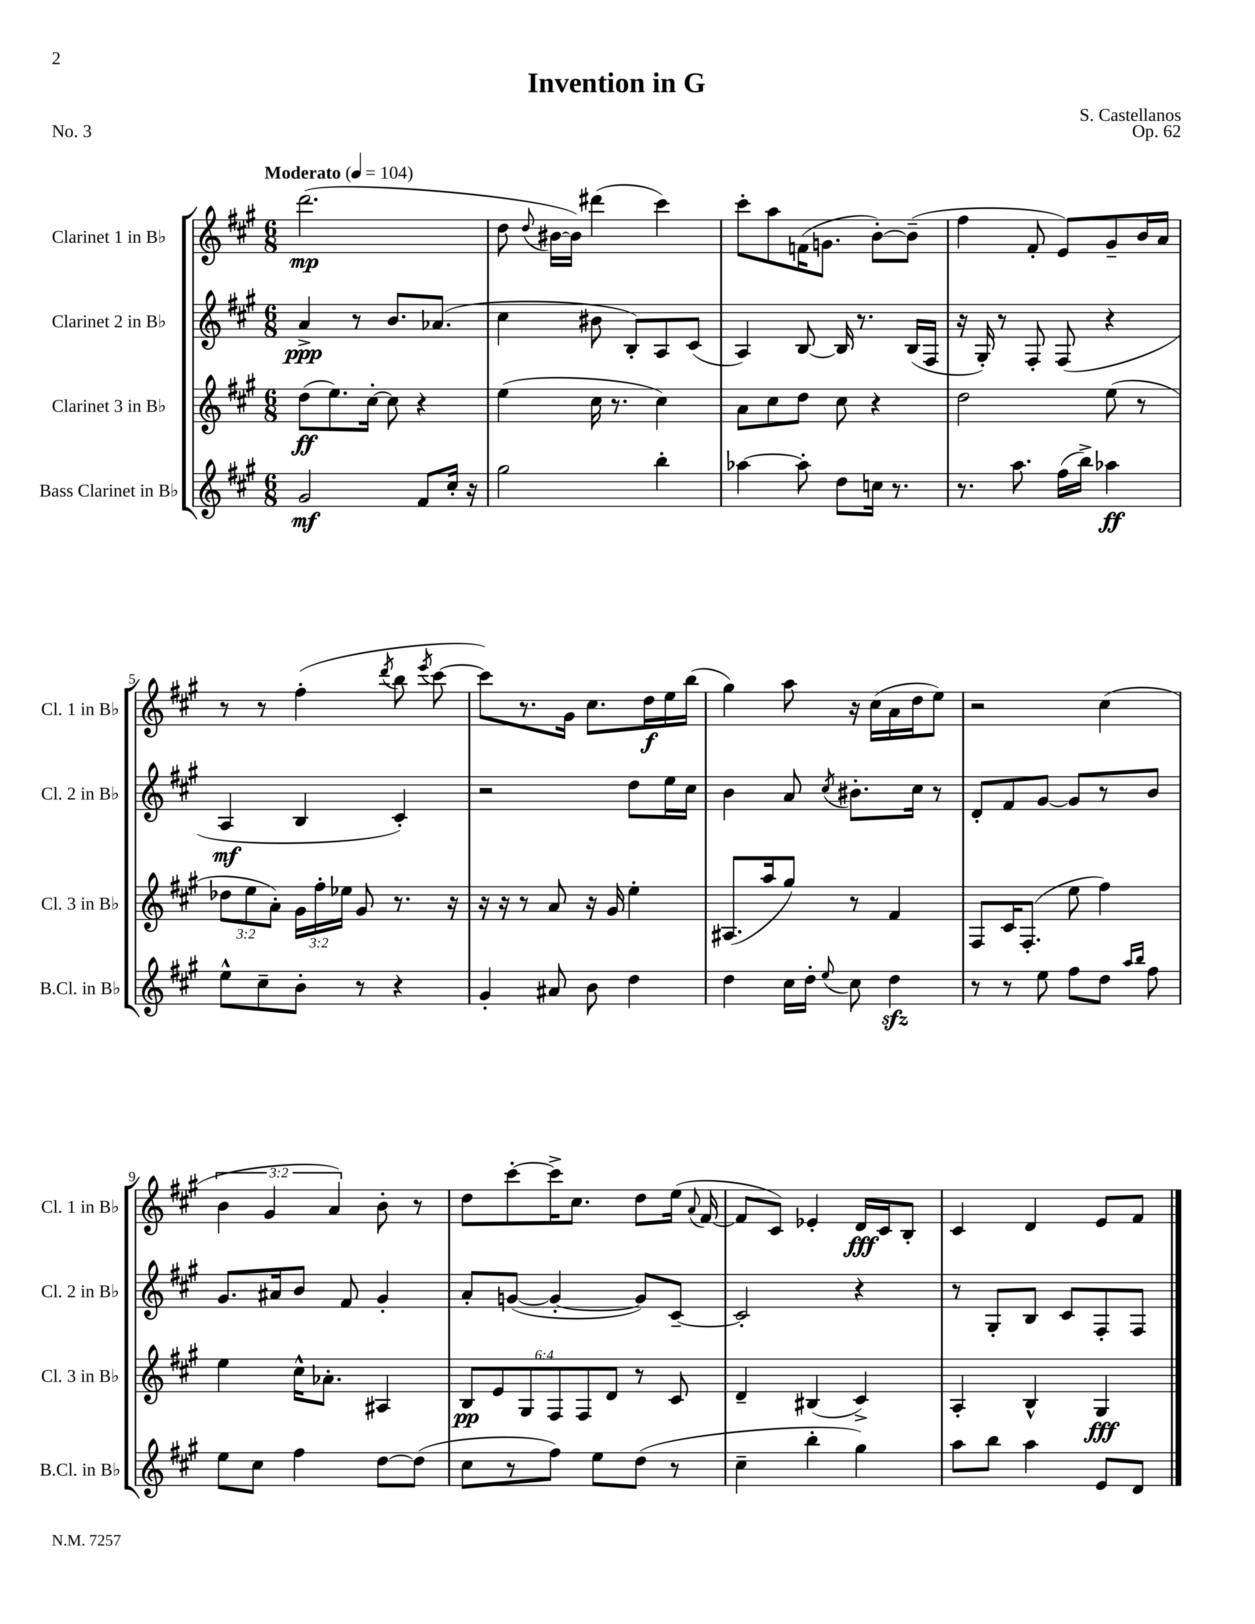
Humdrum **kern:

**kern	**dynam	**kern	**dynam	**kern	**dynam	**kern	**dynam
*part4	*part4	*part3	*part3	*part2	*part2	*part1	*part1
*staff4	*staff4	*staff3	*staff3	*staff2	*staff2	*staff1	*staff1
*I"Bass Clarinet in B♭	*	*I"Clarinet 3 in B♭	*	*I"Clarinet 2 in B♭	*	*I"Clarinet 1 in B♭	*
*I'B.Cl. in B♭	*	*I'Cl. 3 in B♭	*	*I'Cl. 2 in B♭	*	*I'Cl. 1 in B♭	*
*clefG2	*	*clefG2	*	*clefG2	*	*clefG2	*
*k[f#c#g#]	*	*k[f#c#g#]	*	*k[f#c#g#]	*	*k[f#c#g#]	*
*M6/8	*	*M6/8	*	*M6/8	*	*M6/8	*
*MM104	*	*MM104	*	*MM104	*	*MM104	*
=1	=1	=1	=1	=1	=1	=1	=1
!	!	!	!	!	!	!LO:TX:a:B:t=Moderato	!
2g#/	mf	(8dd\L	ff	4a^/	ppp	(2.ddd\	mp
.	.	8.ee\)	.	.	.	.	.
.	.	.	.	8r	.	.	.
.	.	[16cc#'\Jk	.	.	.	.	.
.	.	8cc#\]	.	8.b/L	.	.	.
8f#/L	.	4r	.	.	.	.	.
.	.	.	.	(8.a-X/J	.	.	.
16cc#'/Jk	.	.	.	.	.	.	.
16r	.	.	.	.	.	.	.
=2	=2	=2	=2	=2	=2	=2	=2
2gg#\	.	(4ee\	.	4cc#\	.	8dd\	.
.	.	.	.	.	.	8qqdd/	.
.	.	.	.	.	.	[16b#X\LL	.
.	.	.	.	.	.	16b#\JJ])	.
.	.	16cc#\	.	8b#X\	.	(4ddd#X\	.
.	.	8.r	.	.	.	.	.
.	.	.	.	8B'/L)	.	.	.
4bb'\	.	4cc#\)	.	8A/	.	4ccc#\)	.
.	.	.	.	(8c#/J	.	.	.
=3	=3	=3	=3	=3	=3	=3	=3
[4aa-X\	.	8a\L	.	4A/)	.	8ccc#'\L	.
.	.	8cc#\	.	.	.	8aa\	.
8aa-'\]	.	8dd\J	.	[8B/	.	(16fn\K	.
.	.	.	.	.	.	8.gn\J	.
8dd\L	.	8cc#\	.	16B/]	.	.	.
.	.	.	.	8.r	.	.	.
16ccn\Jk	.	4r	.	.	.	[8b'\L)	.
8.r	.	.	.	.	.	.	.
.	.	.	.	(16B/LL	.	(8b~\J]	.
.	.	.	.	16F#/JJ	.	.	.
=4	=4	=4	=4	=4	=4	=4	=4
8.r	.	2dd\	.	16r	.	4ff#\	.
.	.	.	.	16G#'/)	.	.	.
.	.	.	.	8r	.	.	.
8.aa\	.	.	.	.	.	.	.
.	.	.	.	8F#'/	.	8f#'/	.
(16ff#\LL	.	.	.	(8F#/	.	8e/L)	.
16bb^\JJ)	.	.	.	.	.	.	.
4aa-X\	ff	(8ee\	.	4r	.	8g#~/	.
.	.	8r	.	.	.	16b/L	.
.	.	.	.	.	.	16a/JJ	.
!!LO:LB:g=z
=5	=5	=5	=5	=5	=5	=5	=5
8ee^^\L	.	12dd-X\L	.	4A/	mf	8r	.
.	.	12ee\	.	.	.	.	.
8cc#~\	.	.	.	.	.	8r	.
.	.	12a'\J)	.	.	.	.	.
8b'\J	.	24g#\LL	.	4B/	.	(4ff#'\	.
.	.	24ff#'\	.	.	.	.	.
.	.	24ee-X\JJ	.	.	.	.	.
8r	.	8g#/	.	.	.	.	.
.	.	.	.	.	.	8qddd/	.
4r	.	8.r	.	4c#'/)	.	8bb\	.
.	.	.	.	.	.	8qeee/	.
.	.	.	.	.	.	[8ccc#\	.
.	.	16r	.	.	.	.	.
=6	=6	=6	=6	=6	=6	=6	=6
4g#'/	.	16r	.	2r	.	8ccc#\L])	.
.	.	16r	.	.	.	.	.
.	.	8r	.	.	.	8.r	.
8a#X/	.	8a/	.	.	.	.	.
.	.	.	.	.	.	16g#\Jk	.
8b\	.	16r	.	.	.	8.cc#\L	.
.	.	16g#/	.	.	.	.	.
4dd\	.	4ee'\	.	8dd\L	.	.	.
.	.	.	.	.	.	16dd\L	f
.	.	.	.	16ee\L	.	16ee\	.
.	.	.	.	16cc#\JJ	.	(16bb\JJ	.
=7	=7	=7	=7	=7	=7	=7	=7
4dd\	.	(8.A#X/L	.	4b\	.	4gg#\)	.
.	.	16aa/k	.	.	.	.	.
16cc#\LL	.	8gg#/J)	.	8a/	.	8aa\	.
16dd'\JJ	.	.	.	.	.	.	.
8qqee/	.	.	.	8qcc#/	.	.	.
8cc#\	.	8r	.	8.b#X'\L	.	16r	.
.	.	.	.	.	.	(16cc#\LL	.
4ddzz\	.	4f#/	.	.	.	16a\	.
.	.	.	.	16cc#\Jk	.	16dd\J	.
.	.	.	.	8r	.	8ee\J)	.
=8	=8	=8	=8	=8	=8	=8	=8
8r	.	8F#/L	.	8d'/L	.	2r	.
8r	.	16c#/K	.	8f#/	.	.	.
.	.	(8.F#'/J	.	.	.	.	.
8ee\	.	.	.	[8g#/J	.	.	.
8ff#\L	.	8ee\	.	8g#/L]	.	.	.
8dd\J	.	4ff#\)	.	8r	.	(4cc#\	.
16qqaa/LL	.	.	.	.	.	.	.
16qqbb/JJ	.	.	.	.	.	.	.
8ff#\	.	.	.	8b/J	.	.	.
!!LO:LB:g=z
=9	=9	=9	=9	=9	=9	=9	=9
8ee\L	.	4ee\	.	8.g#/L	.	6b\	.
8cc#\J	.	.	.	.	.	.	.
.	.	.	.	.	.	6g#/	.
.	.	.	.	16a#X/k	.	.	.
4ff#\	.	16cc#^^\KL	.	8b/J	.	.	.
.	.	8.a-X'\J	.	.	.	.	.
.	.	.	.	.	.	6a/)	.
.	.	.	.	8f#/	.	.	.
[8dd\L	.	4A#X/	.	4g#'/	.	8b'\	.
(8dd\J]	.	.	.	.	.	8r	.
=10	=10	=10	=10	=10	=10	=10	=10
8cc#\L	.	12B/L	pp	8a'/L	.	8dd\L	.
.	.	12e/	.	.	.	.	.
8r	.	.	.	([8gn/J	.	[8ccc#'\	.
.	.	12G#/	.	.	.	.	.
8ff#\J)	.	12F#/	.	4g'/_	.	16ccc#^\K]	.
.	.	.	.	.	.	8.cc#\J	.
.	.	12F#/	.	.	.	.	.
8ee\L	.	.	.	.	.	.	.
.	.	12d/J	.	.	.	.	.
(8dd\J	.	8r	.	8g/L])	.	8dd\L	.
8r	.	8c#/	.	[8c#~/J	.	(16ee\Jk	.
.	.	.	.	.	.	8qqa/	.
.	.	.	.	.	.	[16f#/	.
=11	=11	=11	=11	=11	=11	=11	=11
4cc#~\	.	4d~/	.	2c#'/]	.	8f#/L]	.
.	.	.	.	.	.	8c#/J)	.
4bb'\	.	(4B#X/	.	.	.	4e-X'/	.
4gg#\)	.	4c#^/)	.	4r	.	16d/LL	fff
.	.	.	.	.	.	16c#/J	.
.	.	.	.	.	.	8B'/J	.
=12	=12	=12	=12	=12	=12	=12	=12
8aa\L	.	4A'/	.	8r	.	4c#/	.
8bb\J	.	.	.	8G#'/L	.	.	.
4aa\	.	4B^^/	.	8B/J	.	4d/	.
.	.	.	.	8c#/L	.	.	.
8e/L	.	4G#/	fff	8F#'/	.	8e/L	.
8d/J	.	.	.	8F#/J	.	8f#/J	.
==	==	==	==	==	==	==	==
*-	*-	*-	*-	*-	*-	*-	*-
